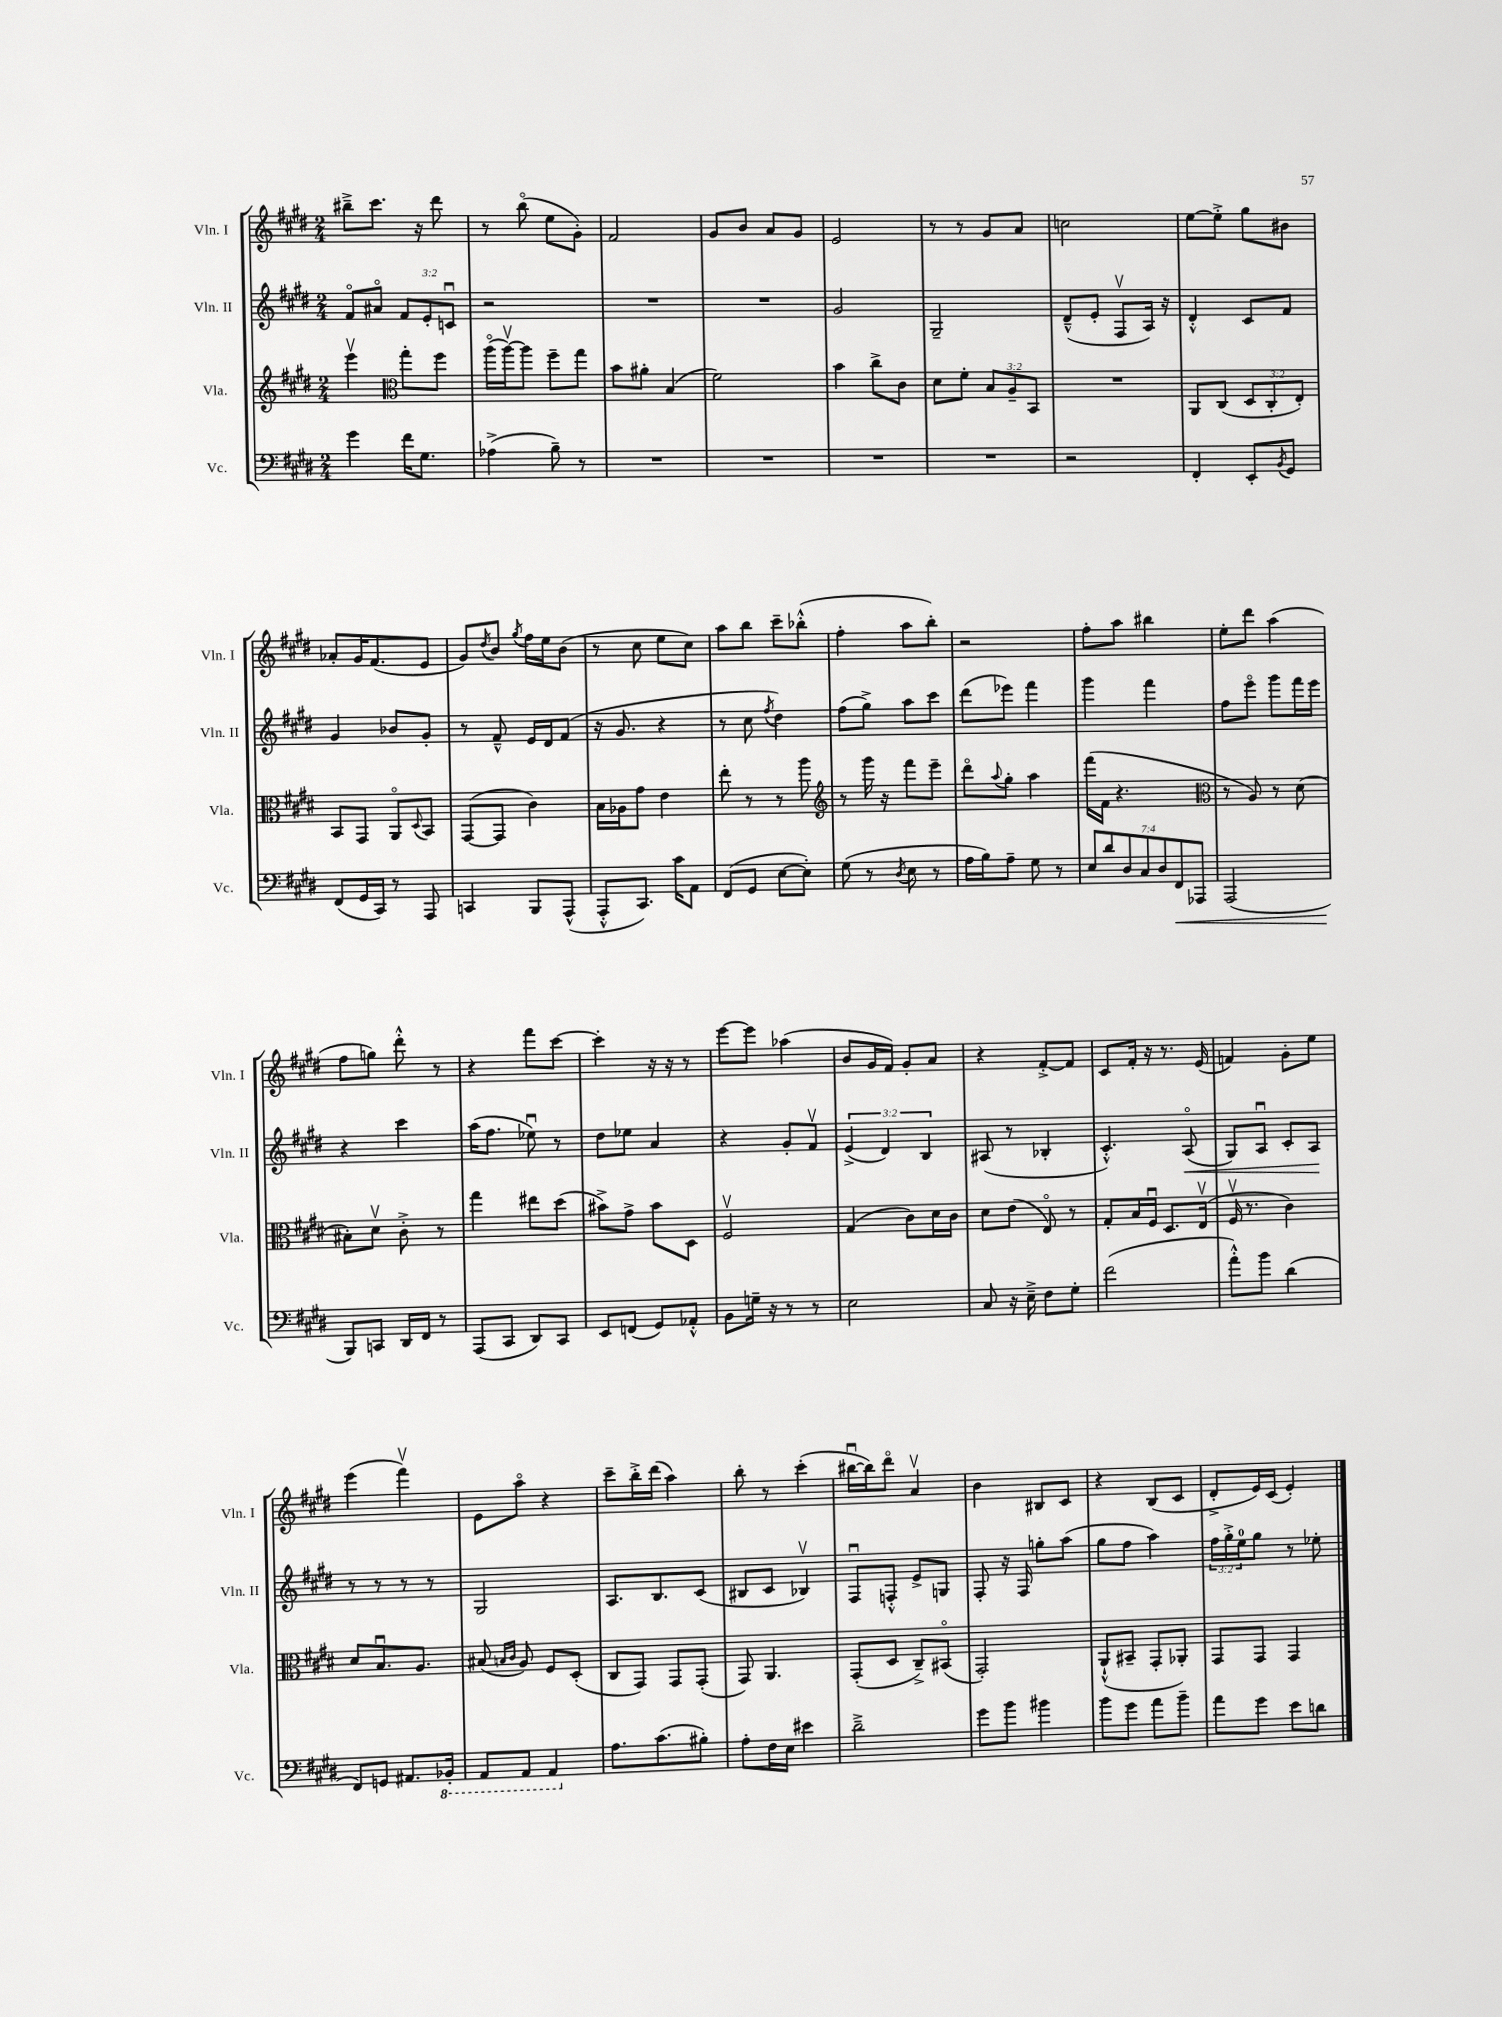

**kern	**dynam	**kern	**kern	**dynam	**kern
*part4	*part4	*part3	*part2	*part2	*part1
*staff4	*staff4	*staff3	*staff2	*staff2	*staff1
*I"Vc.	*	*I"Vla.	*I"Vln. II	*	*I"Vln. I
*I'Vc.	*	*I'Vla.	*I'Vln. II	*	*I'Vln. I
*clefF4	*	*clefG2	*clefG2	*	*clefG2
*k[f#c#g#d#]	*	*k[f#c#g#d#]	*k[f#c#g#d#]	*	*k[f#c#g#d#]
*M2/4	*	*M2/4	*M2/4	*	*M2/4
=72	=72	=72	=72	=72	=72
4g#\	.	4eeev\	8f#/L	.	8bb#X~^\L
.	.	.	8a#X/J	.	8.ccc#\J
*	*	*clefC3	*	*	*
16f#\KL	.	8gg#'\L	12f#/L	.	.
8.G#\J	.	.	.	.	16r
.	.	.	12e'/	.	.
.	.	8ff#\J	.	.	8ddd#\
.	.	.	12cnu/J	.	.
=73	=73	=73	=73	=73	=73
(4A-X^\	.	(16aa\LL	2r	.	8r
.	.	[16aav\J)	.	.	.
.	.	8aa\J]	.	.	(8bb\
8B~\)	.	8ff#~\L	.	.	8ee\L
8r	.	8gg#\J	.	.	8g#'\J)
=74	=74	=74	=74	=74	=74
2r	.	8b\L	2r	.	2f#/
.	.	8a#X'\J	.	.	.
.	.	(4B/	.	.	.
=75	=75	=75	=75	=75	=75
2r	.	2f#\)	2r	.	8g#/L
.	.	.	.	.	8b/J
.	.	.	.	.	8a/L
.	.	.	.	.	8g#/J
=76	=76	=76	=76	=76	=76
2r	.	4b\	2g#/	.	2e/
.	.	8cc#^\L	.	.	.
.	.	8c#\J	.	.	.
=77	=77	=77	=77	=77	=77
2r	.	8d#\L	2G#~/	.	8r
.	.	8f#'\J	.	.	8r
.	.	12B/L	.	.	8g#/L
.	.	12A~/	.	.	.
.	.	.	.	.	8a/J
.	.	12BB/J	.	.	.
=78	=78	=78	=78	=78	=78
2r	.	2r	(8d#~^^/L	.	2ccn\
.	.	.	8e'/J	.	.
.	.	.	8F#v/L	.	.
.	.	.	16A/Jk)	.	.
.	.	.	16r	.	.
=79	=79	=79	=79	=79	=79
4FF#'/	.	8AA/L	4d#'^^/	.	[8ee\L
.	.	(8C#/J	.	.	8ee'^\J]
8EE'/L	.	12D#/L	8c#/L	.	8gg#\L
.	.	12C#'/	.	.	.
8qBB/	.	.	.	.	.
8GG#/J	.	.	8f#/J	.	8b#X\J
.	.	12E'/J)	.	.	.
!!LO:LB:g=z
=80	=80	=80	=80	=80	=80
(8FF#/L	.	8BB/L	4g#/	.	8a-X'/L
16GG#/L	.	8GG#/J	.	.	16g#/K
16CC#/JJ)	.	.	.	.	(8.f#/
8r	.	8AA/L	8b-X/L	.	.
.	.	8qqD#/	.	.	.
8AAA/	.	8BB/J	8g#'/J	.	8e/J
=81	=81	=81	=81	=81	=81
4CCn/	.	([8GG#/L	8r	.	8g#/L)
.	.	.	.	.	8qdd#/
.	.	8GG#/J]	8f#~^^/	.	8b/J
.	.	.	.	.	8qgg#/
8BBB/L	.	4c#\)	16e/LL	.	16ff#\LL
.	.	.	16d#/J	.	16ee\J
(8AAA^^/J	.	.	(8f#/J	.	(8b\J
=82	=82	=82	=82	=82	=82
8AAA'^^/L	.	16B\LL	16r	.	8r
.	.	16A-X\J	8.g#/	.	.
8.CC#/J)	.	8g#\J	.	.	8cc#\
.	.	4e\	4r	.	8ee\L
16c#\KL	.	.	.	.	.
8AA\J	.	.	.	.	8cc#\J)
=83	=83	=83	=83	=83	=83
(8FF#/L	.	8ee'\	8r	.	8aa\L
8GG#/J	.	8r	8cc#\	.	8bb\J
.	.	.	8qff#/	.	.
[8E\L	.	8r	4dd#\)	.	8ccc#~\L
8E'\J])	.	8aa\	.	.	(8bb-X'^^\J
=84	=84	=84	=84	=84	=84
*	*	*clefG2	*	*	*
(8G#\	.	8r	(8ff#\L	.	4ff#'\
8r	.	16ggg#\	8gg#^\J)	.	.
.	.	16r	.	.	.
8qD#/	.	.	.	.	.
8E\	.	8fff#\L	8aa\L	.	8aa\L
8r	.	8eee~\J	8ccc#\J	.	8bb'\J)
=85	=85	=85	=85	=85	=85
16A\LL	.	8ddd#\L	(8ddd#\L	.	2r
16B\J)	.	.	.	.	.
.	.	8qqaa/	.	.	.
8A~\J	.	8gg#'\J	8eee-X\J)	.	.
8G#\	.	4aa\	4fff#\	.	.
8r	.	.	.	.	.
=86	=86	=86	=86	=86	=86
14E/L	.	(16fff#\LL	4ggg#\	.	8ff#'\L
.	.	16f#\JJ	.	.	.
14d#/	.	.	.	.	.
.	.	4.r	.	.	8aa\J
14D#/	.	.	.	.	.
14C#/	.	.	.	.	.
.	.	.	4fff#\	.	4bb#X\
14D#/	.	.	.	.	.
!	!LO:HP:b	!	!	!	!
14FF#/	<	.	.	.	.
14AAA-X/J	.	.	.	.	.
=87	=87	=87	=87	=87	=87
*	*	*clefC3	*	*	*
(2AAA/	.	8r	8ff#\L	.	8ee'\L
.	.	8A/)	8eee\J	.	8ddd#\J
.	.	8r	8ggg#\L	.	(4aa\
.	.	(8d#\	16fff#\L	.	.
.	.	.	16eee\JJ	.	.
!!LO:LB:g=z
=88	=88	=88	=88	=88	=88
8BBB/L)	.	8B#X'\L)	4r	.	8ff#\L
8CCn/J	[	8d#v\J	.	.	8ggn\J)
16DD#/LL	.	8c#'^\	4ccc#\	.	8ddd#'^^\
16FF#/JJ	.	.	.	.	.
8r	.	8r	.	.	8r
=89	=89	=89	=89	=89	=89
(8AAA/L	.	4gg#\	(16aa\KL	.	4r
.	.	.	8.ff#\J	.	.
8CC#/J	.	.	.	.	.
8DD#/L)	.	8ee#X\L	8ee-Xu\)	.	8fff#\L
8CC#/J	.	(8dd#\J	8r	.	[8ccc#\J
=90	=90	=90	=90	=90	=90
8EE/L	.	8b#X^\L)	8dd#\L	.	4ccc#'\]
(8FFn/J	.	8g#^\J	8ee-X\J	.	.
8GG#/L)	.	8b#\L	4a/	.	16r
.	.	.	.	.	16r
8AA-X'^^/J	.	8D#\J	.	.	8r
=91	=91	=91	=91	=91	=91
8BB\L	.	2F#v/	4r	.	[8eee\L
16Gn~\Jk	.	.	.	.	8eee\J]
16r	.	.	.	.	.
8r	.	.	8g#'/L	.	(4aa-X\
8r	.	.	8f#v/J	.	.
=92	=92	=92	=92	=92	=92
2E\	.	(4G#/	(6e^/	.	8b/L
.	.	.	.	.	16g#/L
.	.	.	6d#/)	.	.
.	.	.	.	.	16f#/JJ)
.	.	8c#\L)	.	.	8g#'/L
.	.	.	6B/	.	.
.	.	16d#\L	.	.	8a/J
.	.	16c#\JJ	.	.	.
=93	=93	=93	=93	=93	=93
8C#/	.	8d#\L	(8A#X/	.	4r
16r	.	(8e\J	8r	.	.
16E~^\	.	.	.	.	.
8F#\L	.	8E/)	4B-X'/	.	[8f#'^/L
8G#'\J	.	8r	.	.	8f#/J]
=94	=94	=94	=94	=94	=94
(2f#\	.	8G#'/L	4.c#'^^/)	.	8c#/L
.	.	16B/L	.	.	16f#'/Jk
.	.	16F#u/JJ	.	.	16r
.	.	8.D#/L	.	.	8.r
!	!	!	!	!LO:HP:b	!
.	.	.	(8A/	<	.
.	.	(16Ev/Jk	.	.	(16e/
=95	=95	=95	=95	=95	=95
8a'^^\L)	.	16F#v/	8G#/L)	.	4fn/)
.	.	8.r	.	.	.
8b\J	.	.	8Au/J	.	.
(4d#\	.	4c#\)	8c#'/L	.	8g#'\L
.	.	.	8A/J	.	8ee\J
.	.	.	.	[	.
!!LO:LB:g=z
=96	=96	=96	=96	=96	=96
8FF#/L)	.	8d#/L	8r	.	(4eee\
8GGn/J	.	8.Bu/	8r	.	.
8.AA#X/L	.	.	8r	.	4fff#v\)
.	.	8.A/J	.	.	.
.	.	.	8r	.	.
*8ba	*	*	*	*	*
16BBB-X'/Jk	.	.	.	.	.
=97	=97	=97	=97	=97	=97
8AAA/L	.	(8B#X/	2G#/	.	8e\L
.	.	16qqBn/LL	.	.	.
.	.	16qqc#/JJ	.	.	.
8AAA/J	.	8A/)	.	.	8aa\J
4AAA/	.	8F#/L	.	.	4r
.	.	(8D#'/J	.	.	.
=98	=98	=98	=98	=98	=98
*X8ba	*	*	*	*	*
8.A\L	.	8C#/L	8.A/L	.	8ccc#~\L
.	.	8GG#/J)	.	.	16bb'^\L
(8.c#\	.	.	8.B/	.	(16ddd#\JJ
.	.	8GG#/L	.	.	4aa\)
8B#X'\J)	.	(8GG#'/J	(8c#/J	.	.
=99	=99	=99	=99	=99	=99
8A'\L	.	8GG#/)	8B#X/L	.	8bb'\
16F#\L	.	4.AA/	8c#/J	.	8r
16E\JJ	.	.	.	.	.
4e#X\	.	.	4B-Xv/)	.	(4ccc#'\
=100	=100	=100	=100	=100	=100
2d#~^\	.	(8GG#'/L	8F#u/L	.	[16bb#Xu\LL
.	.	.	.	.	16bb#\J])
.	.	8D#/J	8Fn'^^/J	.	8ddd#\J
.	.	8C#~^/L)	8e^/L	.	4av/
.	.	(8BB#X/J	8Gn/J	.	.
=101	=101	=101	=101	=101	=101
8g#\L	.	2GG#'/)	8F#'/	.	4b\
8b\J	.	.	16r	.	.
.	.	.	16F#/	.	.
4b#X\	.	.	8ggn'\L	.	8B#X/L
.	.	.	(8aa\J	.	8c#/J
=102	=102	=102	=102	=102	=102
8b\L	.	(8AA`^^/L	8gg#\L	.	4r
8g#\J	.	8BB#X~/J	8ff#\J	.	.
8a\L	.	8GG#'/L	4aa\)	.	(8B/L
8b~\J	.	8AA-X'/J)	.	.	8c#/J
=103	=103	=103	=103	=103	=103
8a\L	.	8GG#/L	24ff#\LL	.	8d#'^/L
.	.	.	24gg#'^\	.	.
.	.	.	24ee\J	.	.
8g#\J	.	8GG#/J	8gg#\J	.	16e/L)
.	.	.	.	.	(16c#/JJ
8e\L	.	4GG#/	8r	.	4e'/)
8dn\J	.	.	8ee-X'\	.	.
==	==	==	==	==	==
*-	*-	*-	*-	*-	*-
